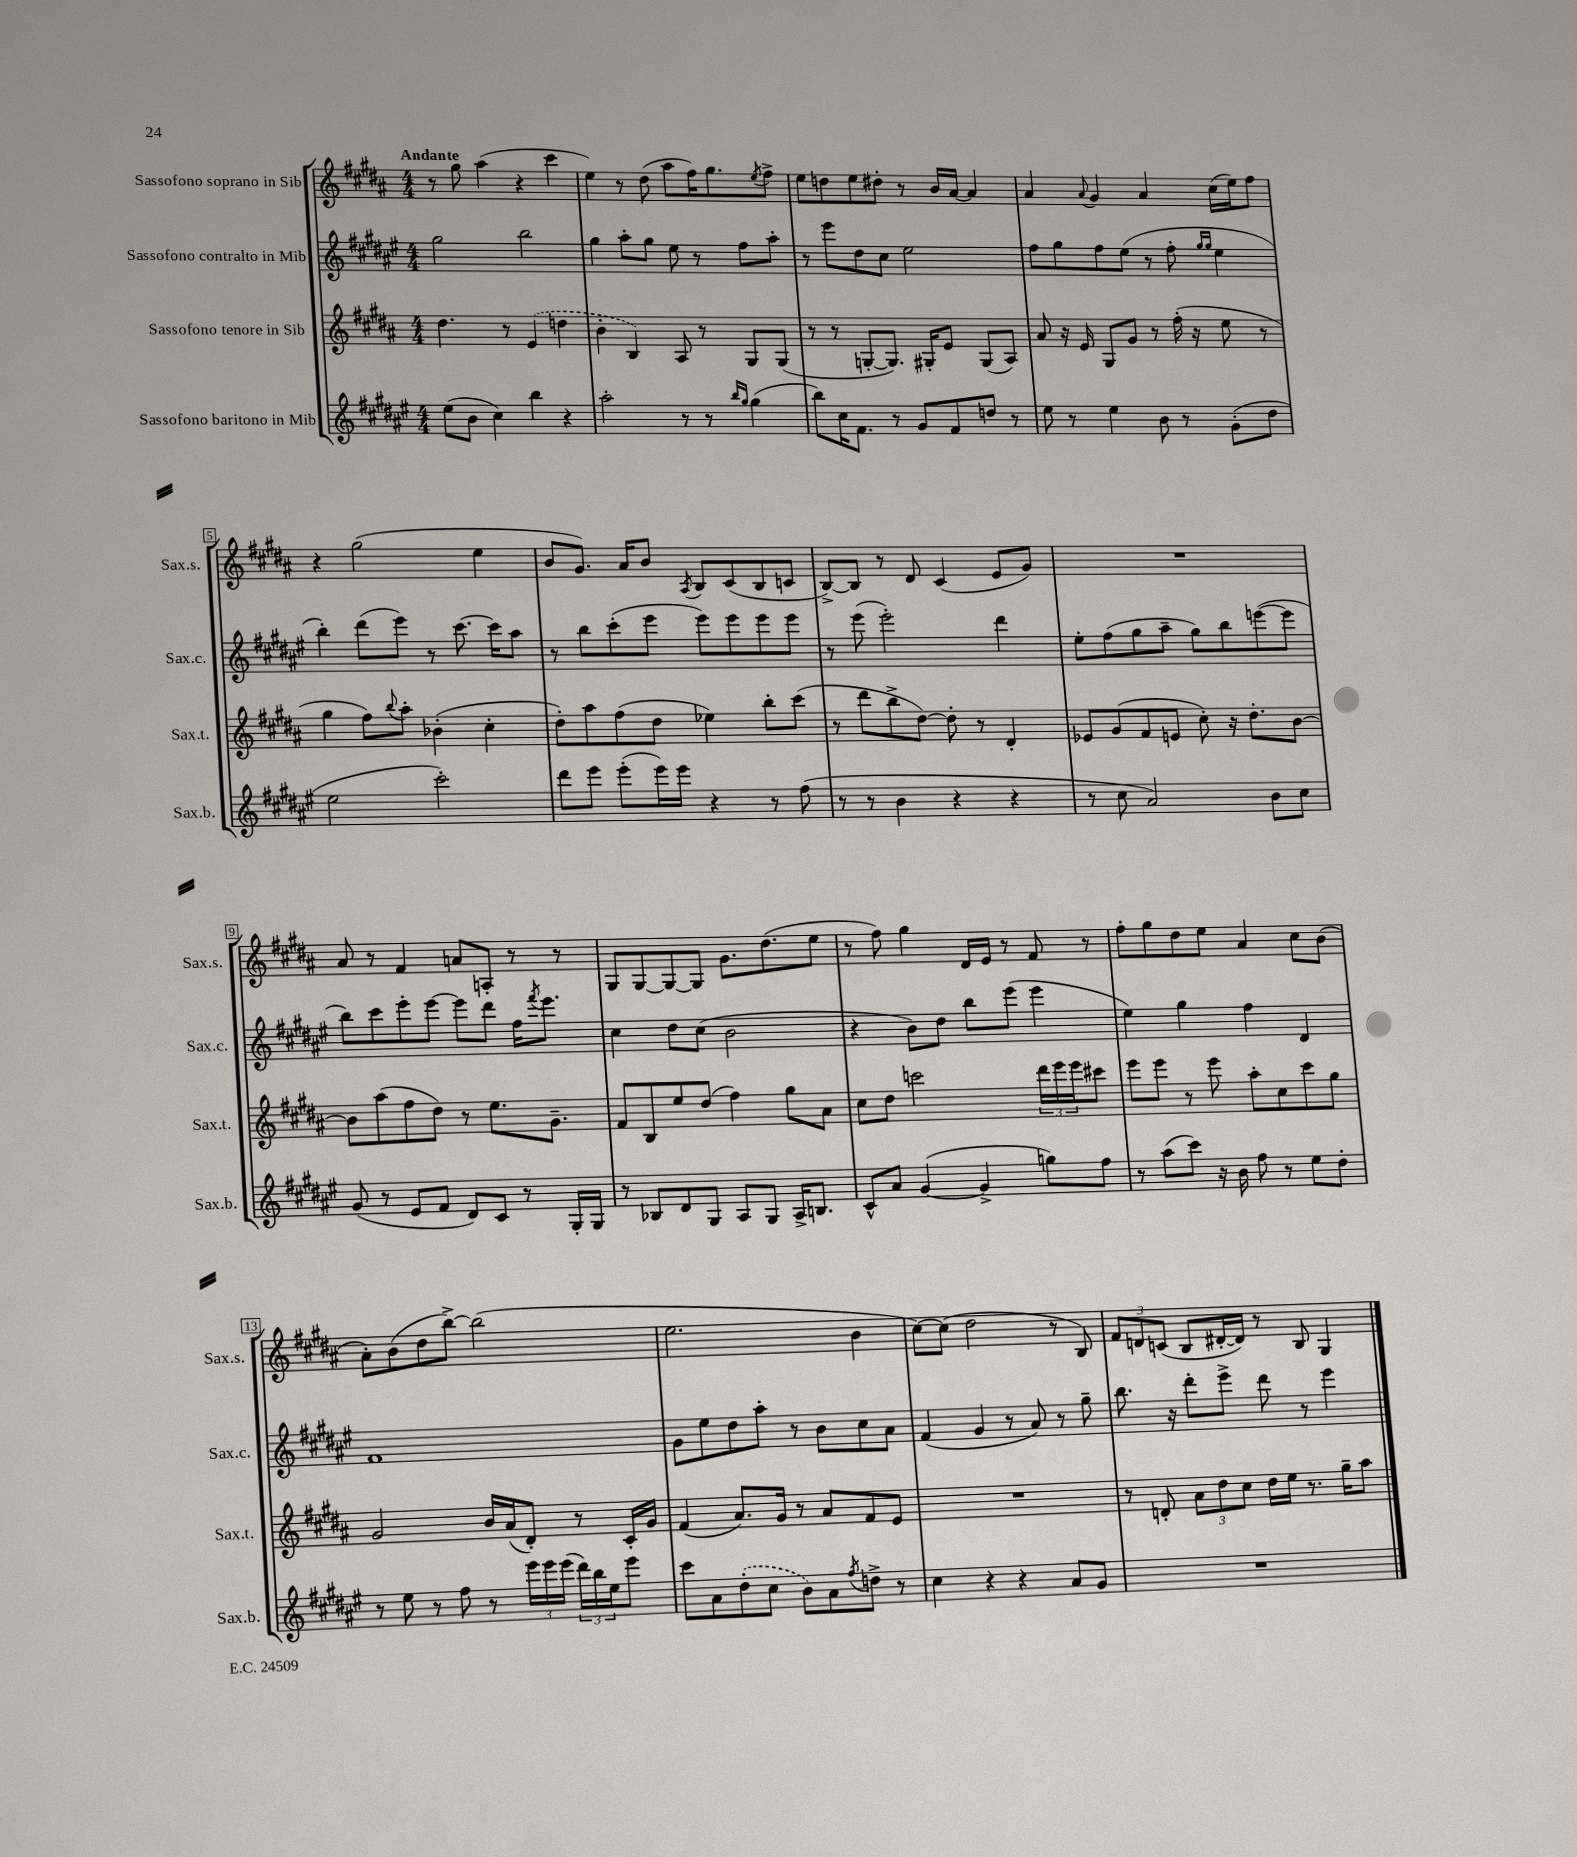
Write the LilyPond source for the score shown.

<<
\new StaffGroup <<
\new Staff = "s0" \with { instrumentName = "Sassofono soprano in Sib" shortInstrumentName = "Sax.s." } {
    \clef treble \key b \major \numericTimeSignature \time 4/4 \tempo "Andante"
    r8 gis''8 ais''4( r4 cis'''4 |
    e''4) r8 dis''8( ais''8 fis''16) gis''8. \acciaccatura { e''8 } fis''8-> |
    e''8 d''8 e''8 dis''8-. r8 b'16 ais'16~ ais'4 |
    ais'4 \appoggiatura { ais'8 } gis'4 ais'4 cis''16( e''16) fis''8 |
    r4 gis''2( e''4 |
    b'8 gis'8.) ais'16 b'8 \acciaccatura { ais8 } b8 cis'8( b8 c'8 |
    b8~->) b8 r8 dis'8 cis'4( e'8 gis'8) |
    R1 |
    ais'8 r8 fis'4 a'8 a8-. r8 r8 |
    gis8 gis8~ gis8~ gis8 gis'8. dis''8.( e''8 |
    r8 fis''8) gis''4 dis'16 e'16 r8 fis'8 r8 |
    fis''8-. gis''8 dis''8 e''8 ais'4 cis''8 b'8( |
    ais'8-.) b'8( dis''8 b''8~->) b''2( |
    e''2. b'4 |
    cis''8~) cis''8( dis''2 r8 b8) |
    \tuplet 3/2 { fis'8 d'8 c'8( } b8 dis'16~-. dis'16) r8 b8 gis4 \bar "|." |
}
\new Staff = "s1" \with { instrumentName = "Sassofono contralto in Mib" shortInstrumentName = "Sax.c." } {
    \clef treble \key fis \major \numericTimeSignature \time 4/4
    gis''2 b''2 |
    gis''4 ais''8-. gis''8 eis''8 r8 fis''8 ais''8-. |
    r8 eis'''8 dis''8 cis''8 eis''2 |
    fis''8 gis''8 fis''8 eis''8( r8 fis''8-. \grace { gis''16 gis''16 } eis''4 |
    b''4-.) dis'''8( eis'''8) r8 cis'''8.~ cis'''16 ais''8 |
    r8 b''8 cis'''8-.( eis'''8 eis'''8) eis'''8 eis'''8 eis'''8 |
    r8 eis'''8( eis'''2-.) dis'''4 |
    eis''8-. fis''8( gis''8 ais''8-- gis''8) b''8 e'''8~( e'''8 |
    b''8) cis'''8 eis'''8-. eis'''8~ eis'''8 dis'''8 fis''16 \acciaccatura { fis'''8 } eis'''8. |
    cis''4 dis''8 cis''8( b'2 |
    r4 b'8) dis''8 b''8 eis'''8( eis'''4 |
    eis''4) gis''4 fis''4 dis'4 |
    fis'1 |
    gis'8 eis''8 dis''8 ais''8-. r8 b'8 cis''8 ais'8 |
    fis'4( gis'4 r8 ais'8) r8 gis''8-- |
    b''8. r16 dis'''8-. eis'''8-> dis'''8 r8 eis'''4 \bar "|." |
}
\new Staff = "s2" \with { instrumentName = "Sassofono tenore in Sib" shortInstrumentName = "Sax.t." } {
    \clef treble \key b \major \numericTimeSignature \time 4/4
    dis''4. r8 \once \slurDashed e'4( d''4 |
    b'4-. b4) ais8 r8 gis8 gis8( |
    r8 r8 g8~-. g8.) gis16-. e'8 gis8( ais8) |
    ais'8 r16 e'16 gis8 gis'8 r8 fis''16-.( r16 e''8 r8 |
    gis''4 fis''8) \appoggiatura { b''8 } ais''8-. bes'4-.( cis''4-. |
    dis''8-.) ais''8 fis''8( dis''8 ees''4) b''8-. cis'''8( |
    r8 dis'''8 b''8-> dis''8~) dis''8-. r8 dis'4-. |
    ees'8 gis'8( fis'8 e'8 cis''8-.) r16 dis''8.-. b'8~ |
    b'8 ais''8( fis''8 dis''8) r8 e''8. gis'8.-- |
    fis'8 b8 e''8 dis''8( fis''4) gis''8 ais'8 |
    cis''8 dis''8 c'''2 \tuplet 3/2 { dis'''16 e'''16 e'''16 } cis'''8 |
    e'''8 e'''8 r8 e'''8 ais''8-. cis''8 cis'''8 gis''8 |
    gis'2 b'16 ais'16( dis'8-.) r8 cis'16-. gis'16 |
    fis'4( ais'8.) gis'16 r8 ais'8 fis'8 e'8 |
    R1 |
    r8 d'8-. \tuplet 3/2 { ais'8 dis''8 cis''8 } dis''16 e''16 r8. gis''16-- ais''8 \bar "|." |
}
\new Staff = "s3" \with { instrumentName = "Sassofono baritono in Mib" shortInstrumentName = "Sax.b." } {
    \clef treble \key fis \major \numericTimeSignature \time 4/4
    eis''8( b'8 cis''4) b''4 r4 |
    ais''2-. r8 r8 \grace { b''16 gis''16 } gis''4( |
    b''8) cis''16 fis'8. r8 gis'8 fis'8 d''8 r8 |
    eis''8 r8 eis''4 b'8 r8 gis'8-.( dis''8 |
    eis''2 cis'''2-.) |
    dis'''8 eis'''8 eis'''8-.( eis'''16) eis'''16 r4 r8 fis''8( |
    r8 r8 b'4 r4 r4 |
    r8 cis''8 ais'2) b'8 cis''8 |
    gis'8( r8 eis'8 fis'8 dis'8) cis'8 r8 gis16-. gis16 |
    r8 bes8 dis'8 gis8 ais8 gis8 ais16-> b8. |
    cis'8-^ ais'8 gis'4~( gis'4-> g''8) fis''8 |
    r8 ais''8( cis'''8) r16 b'16 fis''8 r8 eis''8 dis''8-. |
    r8 eis''8 r8 fis''8 r8 \tuplet 3/2 { eis'''16 eis'''16 eis'''16( } \tuplet 3/2 { dis'''16) b''16 eis''16 } eis'''8 |
    cis'''8 ais'8 \once \slurDashed dis''8-.( cis''8 b'8) ais'8 \acciaccatura { fis''8 } d''8-> r8 |
    cis''4 r4 r4 ais'8 gis'8 |
    R1 \bar "|." |
}
>>
>>
\layout { \context { \Score \override BarNumber.stencil = #(make-stencil-boxer 0.1 0.3 ly:text-interface::print) } }
